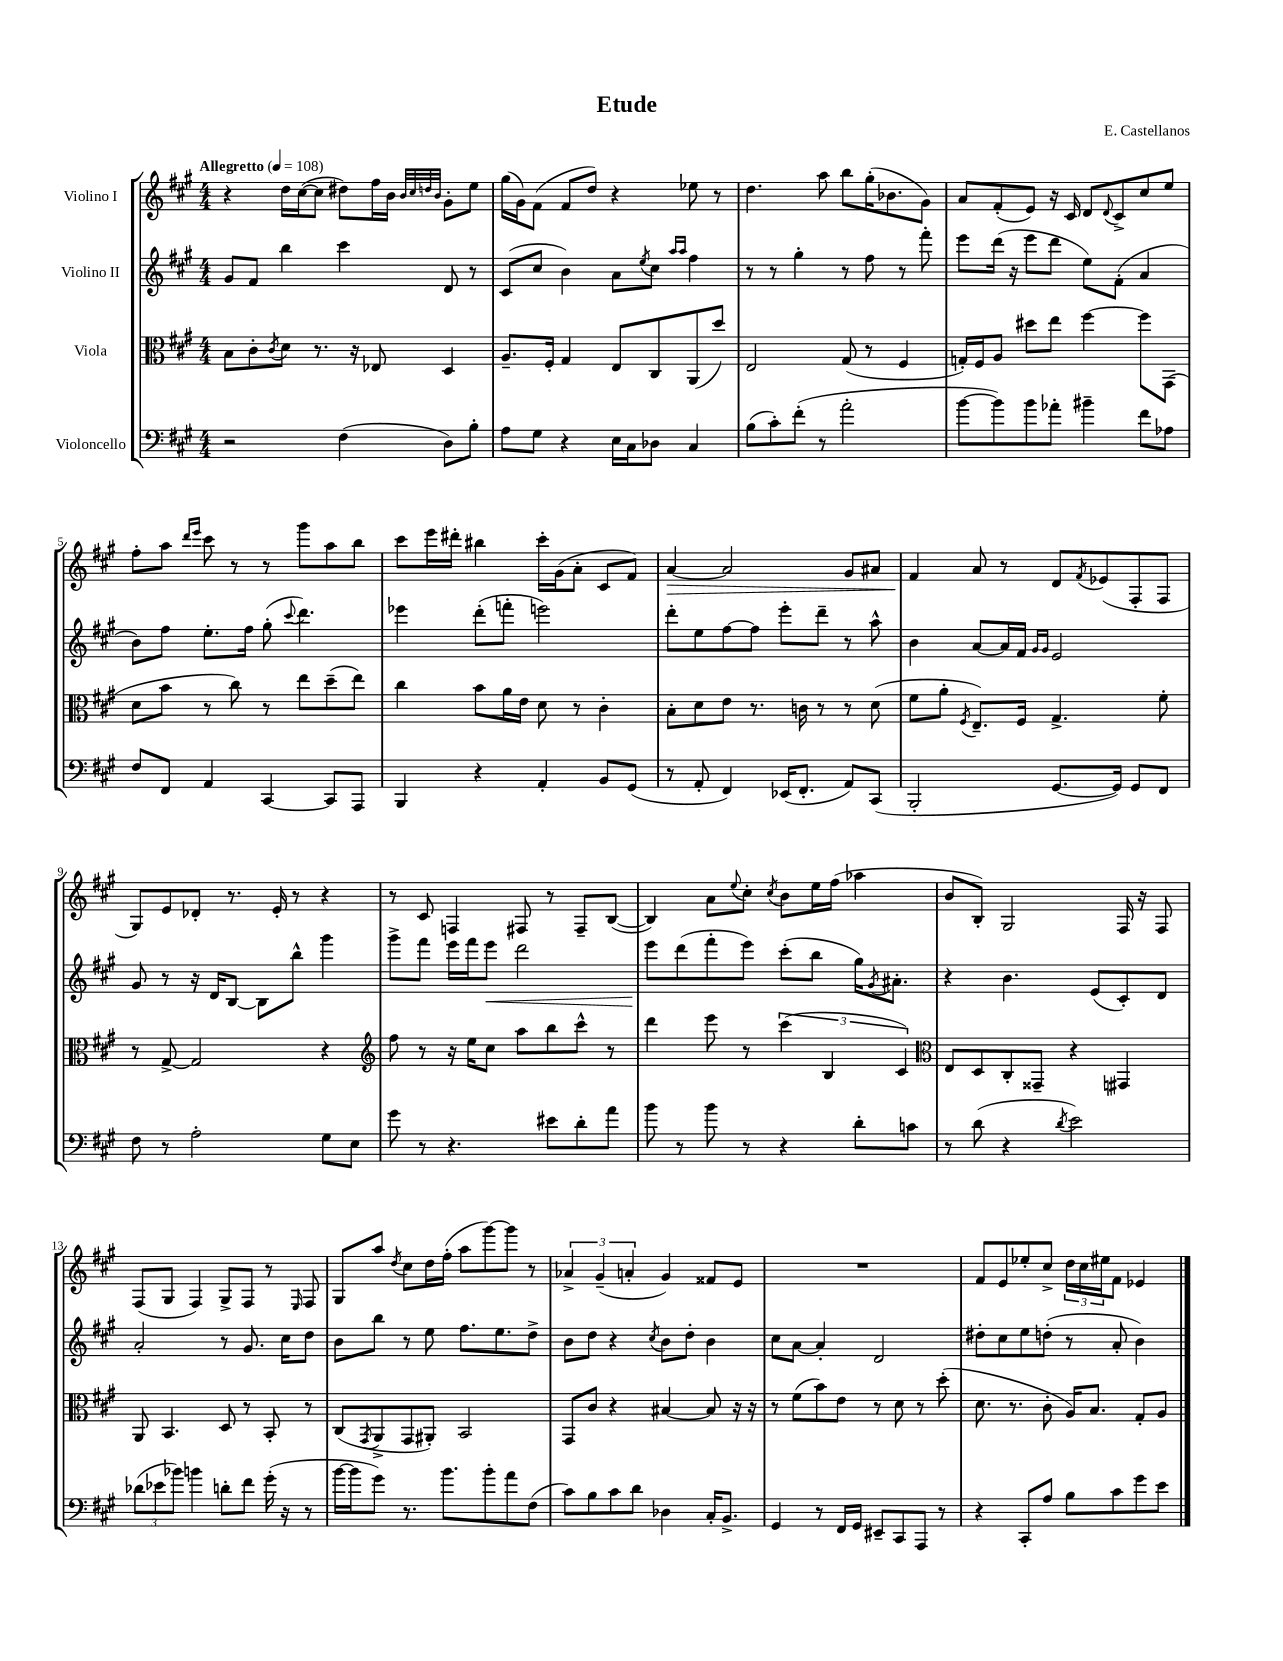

**kern	**kern	**kern	**dynam	**kern	**dynam
*part4	*part3	*part2	*part2	*part1	*part1
*staff4	*staff3	*staff2	*staff2	*staff1	*staff1
*I"Violoncello	*I"Viola	*I"Violino II	*	*I"Violino I	*
*clefF4	*clefC3	*clefG2	*	*clefG2	*
*k[f#c#g#]	*k[f#c#g#]	*k[f#c#g#]	*	*k[f#c#g#]	*
*M4/4	*M4/4	*M4/4	*	*M4/4	*
*MM108	*MM108	*MM108	*	*MM108	*
=1	=1	=1	=1	=1	=1
!	!	!	!	!LO:TX:a:B:t=Allegretto	!
2r	8B\L	8g#/L	.	4r	.
.	8c#'\	8f#/J	.	.	.
.	8qc#/	.	.	.	.
.	8d\J	4bb\	.	16dd\LL	.
.	.	.	.	([16cc#\J	.
.	8.r	.	.	8cc#\J]	.
(4F#\	.	4ccc#\	.	8dd#X\L)	.
.	16r	.	.	.	.
.	8E-X/	.	.	16ff#\L	.
.	.	.	.	16b\JJ	.
.	.	.	.	32qqb/LLL	.
.	.	.	.	32qqcc#/	.
.	.	.	.	32qqddn/	.
.	.	.	.	32qqb/JJJ	.
8D\L)	4D/	8d/	.	8g#'\L	.
8B'\J	.	8r	.	8ee\J	.
=2	=2	=2	=2	=2	=2
8A\L	8.A~/L	(8c#/L	.	(16gg#\LL	.
.	.	.	.	16g#\J)	.
8G#\J	.	8cc#/J	.	(8f#\J	.
.	16F#'/Jk	.	.	.	.
4r	4G#/	4b\)	.	8f#/L	.
.	.	.	.	8dd/J)	.
16E\LL	8E/L	8a\L	.	4r	.
16C#\J	.	.	.	.	.
.	.	8qee/	.	.	.
8D-X\J	8C#/	8cc#\J	.	.	.
.	.	16qqaa/LL	.	.	.
.	.	16qqaa/JJ	.	.	.
4C#/	(8AA/	4ff#\	.	8ee-X\	.
.	8dd/J)	.	.	8r	.
=3	=3	=3	=3	=3	=3
(8B\L	2E/	8r	.	4.dd\	.
8c#'\)	.	8r	.	.	.
(8f#'\J	.	4gg#'\	.	.	.
8r	.	.	.	8aa\	.
2a'\	(8G#/	8r	.	8bb\L	.
.	8r	8ff#\	.	(16gg#'\K	.
.	.	.	.	8.b-X\	.
.	4F#/	8r	.	.	.
.	.	8fff#'\	.	8g#\J)	.
=4	=4	=4	=4	=4	=4
[8b\L	16Gn'/LL)	8eee\L	.	8a/L	.
.	16F#/J	.	.	.	.
8b\])	8A/J	(16ddd\Jk	.	(8f#'/	.
.	.	16r	.	.	.
8b\	8dd#X\L	8eee\L	.	8e/J)	.
8a-X'\J	8ee\J	8ddd\J	.	16r	.
.	.	.	.	16c#/	.
4b#X~\	[4ff#\	8ee\L)	.	8d/L	.
.	.	.	.	8qqd/	.
.	.	(8f#'\J	.	8c#^/	.
8f#\L	8ff#\L]	4a/	.	8cc#/	.
8A-X\J	(8GG#\J	.	.	8ee/J	.
!!LO:LB:g=z
=5	=5	=5	=5	=5	=5
8F#/L	8d\L	8b\L)	.	8ff#'\L	.
8FF#/J	8b\J	8ff#\J	.	8aa\J	.
.	.	.	.	16qqddd/LL	.
.	.	.	.	16qqeee/JJ	.
4AA/	8r	8.ee'\L	.	8ccc#\	.
.	8cc#\)	.	.	8r	.
.	.	16ff#\Jk	.	.	.
[4CC#/	8r	(8gg#'\	.	8r	.
.	.	8qqccc#/	.	.	.
.	8ee\L	4.ddd\)	.	8ggg#\L	.
8CC#/L]	(8dd~\	.	.	8aa\	.
8AAA/J	8ee\J)	.	.	8bb\J	.
=6	=6	=6	=6	=6	=6
4BBB/	4cc#\	4eee-X\	.	8ccc#\L	.
.	.	.	.	16eee\L	.
.	.	.	.	16ddd#X'\JJ	.
4r	8b\L	(8ddd'\L	.	4bb#X\	.
.	16a\L	8fffn'\J	.	.	.
.	16e\JJ	.	.	.	.
4AA'/	8d\	2eeen\)	.	16ccc#'\LL	.
.	.	.	.	(16g#\J	.
.	8r	.	.	8a'\J	.
8BB/L	4c#'\	.	.	8c#/L	.
(8GG#/J	.	.	.	8f#/J)	.
=7	=7	=7	=7	=7	=7
!	!	!	!	!	!LO:HP:b
8r	8B'\L	8ddd'\L	.	[4a/	>
8AA'/	8d\	8ee\	.	.	.
4FF#/)	8e\J	[8ff#\	.	2a/]	.
.	8.r	8ff#\J]	.	.	.
(16EE-X/KL	.	8eee'\L	.	.	.
8.FF#'/J	16cn\	.	.	.	.
.	8r	8ddd~\J	.	.	.
8AA/L)	8r	8r	.	8g#/L	.
(8CC#/J	(8d\	8aa^^\	.	8a#X/J	.
=8	=8	=8	=8	=8	=8
2BBB'/	8f#\L	4b\	.	4f#/	.
.	8a'\J	.	.	.	.
.	8qF#/	.	.	.	.
.	8.E~/L)	[8a/L	.	8a/	]
.	.	16a/L]	.	8r	.
.	16F#/Jk	16f#/JJ	.	.	.
.	.	16qqg#/LL	.	.	.
.	.	16qqg#/JJ	.	.	.
[8.GG#/L	4.G#^/	2e/	.	8d/L	.
.	.	.	.	8qf#/	.
.	.	.	.	(8e-X/	.
16GG#/Jk])	.	.	.	.	.
8GG#/L	.	.	.	8F#'/	.
8FF#/J	8f#'\	.	.	8F#/J	.
!!LO:LB:g=z
=9	=9	=9	=9	=9	=9
8F#\	8r	8g#/	.	8G#/L)	.
8r	[8G#^/	8r	.	8e/	.
2A'\	2G#/]	16r	.	8d-X'/J	.
.	.	16d/KL	.	.	.
.	.	[8B/J	.	8.r	.
.	.	8B\L]	.	.	.
.	.	.	.	16e'/	.
.	.	8bb^^\J	.	8r	.
8G#\L	4r	4ggg#\	.	4r	.
8E\J	.	.	.	.	.
=10	=10	=10	=10	=10	=10
*	*clefG2	*	*	*	*
8g#\	8ff#\	8ggg#^\L	.	8r	.
8r	8r	8fff#\J	.	8c#/	.
4.r	16r	16eee\LL	.	4Fn/	.
.	16ee\KL	16fff#\J	.	.	.
!	!	!	!LO:HP:b	!	!
.	8cc#\J	8eee\J	<	.	.
.	8aa\L	2ddd\	.	8F#X/	.
8e#X\L	8bb\	.	.	8r	.
8d'\	8ccc#^^\J	.	.	8F#~/L	.
8a\J	8r	.	.	([8B/J	.
=11	=11	=11	=11	=11	=11
8b\	4ddd\	8eee\L	.	4B/])	.
8r	.	(8ddd\	[	.	.
8b\	8eee\	8fff#'\	.	8a\L	.
.	.	.	.	8qqee/	.
8r	8r	8eee\J)	.	8cc#'\J	.
.	.	.	.	8qcc#/	.
4r	(6ccc#\	(8ccc#'\L	.	8b\L	.
.	.	8bb\J	.	16ee\L	.
.	6B/	.	.	.	.
.	.	.	.	(16ff#\JJ	.
8d'\L	.	16gg#\KL)	.	4aa-X\	.
.	.	8qg#/	.	.	.
.	.	8.a#X'\J	.	.	.
.	6c#/)	.	.	.	.
8cn\J	.	.	.	.	.
=12	=12	=12	=12	=12	=12
*	*clefC3	*	*	*	*
8r	8E/L	4r	.	8b/L	.
(8d\	8D/	.	.	8B'/J)	.
4r	8C#'/	4.b\	.	2G#/	.
.	8GG##X~/J	.	.	.	.
8qd/	.	.	.	.	.
2e\)	4r	.	.	.	.
.	.	(8e/L	.	.	.
.	4GG#X/	8c#'/)	.	16F#/	.
.	.	.	.	16r	.
.	.	8d/J	.	8F#/	.
!!LO:LB:g=z
=13	=13	=13	=13	=13	=13
(12d-X\L	8AA/	2a'/	.	(8F#/L	.
12e-X\	.	.	.	.	.
.	4.BB/	.	.	8G#/J	.
12b-X\J)	.	.	.	.	.
4bn\	.	.	.	4F#/)	.
8dn'\L	8D/	8r	.	8G#^/L	.
8f#\J	8r	8.g#/	.	8F#/J	.
(16g#'\	8BB'/	.	.	8r	.
16r	.	16cc#\KL	.	.	.
.	.	.	.	16qqE/	.
8r	8r	8dd\J	.	8F#/	.
=14	=14	=14	=14	=14	=14
[16b\LL	(8C#/L	8b\L	.	8G#/L	.
16b\J]	.	.	.	.	.
.	8qGG#/	.	.	.	.
8g#\J)	8AA^/	8bb\J	.	8aa/J	.
.	.	.	.	8qdd/	.
8.r	8GG#/	8r	.	8cc#\L	.
.	8AA#X'/J)	8ee\	.	16dd\L	.
8.b\L	.	.	.	(16ff#'\JJ	.
.	2BB/	8.ff#\L	.	8aa\L	.
8b'\	.	.	.	[8ggg#\)	.
.	.	8.ee\	.	.	.
8a\	.	.	.	8ggg#\J]	.
(8F#\J	.	8dd^\J	.	8r	.
=15	=15	=15	=15	=15	=15
8c#\L)	8GG#/L	8b\L	.	6a-X^/	.
8B\	8c#/J	8dd\J	.	.	.
.	.	.	.	(6g#~/	.
8c#\	4r	4r	.	.	.
.	.	.	.	6an'/	.
8d\J	.	.	.	.	.
.	.	8qcc#/	.	.	.
4D-X\	[4B#X/	8b\L	.	4g#/)	.
.	.	8dd'\J	.	.	.
16C#'/KL	8B#/]	4b\	.	8f##X/L	.
8.BB^/J	.	.	.	.	.
.	16r	.	.	8e/J	.
.	16r	.	.	.	.
=16	=16	=16	=16	=16	=16
4GG#/	8r	8cc#\L	.	1r	.
.	(8f#\L	[8a\J	.	.	.
8r	8b\)	4a'/]	.	.	.
16FF#/LL	8e\J	.	.	.	.
16GG#/JJ	.	.	.	.	.
8EE#X~/L	8r	2d/	.	.	.
8CC#/	8d\	.	.	.	.
8AAA/J	8r	.	.	.	.
8r	(8dd'\	.	.	.	.
=17	=17	=17	=17	=17	=17
4r	8.d\	8dd#X'\L	.	8f#/L	.
.	.	8cc#\	.	8e/	.
.	8.r	.	.	.	.
8CC#'/L	.	8ee\	.	8ee-X'/	.
8A/J	8c#'\	(8ddn'\J	.	8cc#^/J	.
8B\L	16A/KL)	8r	.	24dd\LL	.
.	.	.	.	24cc#\	.
.	8.B/J	.	.	.	.
.	.	.	.	24ee#X\J	.
8c#\	.	8a'/	.	8f#\J	.
8g#\	8G#'/L	4b\)	.	4e-X/	.
8e\J	8A/J	.	.	.	.
==	==	==	==	==	==
*-	*-	*-	*-	*-	*-
